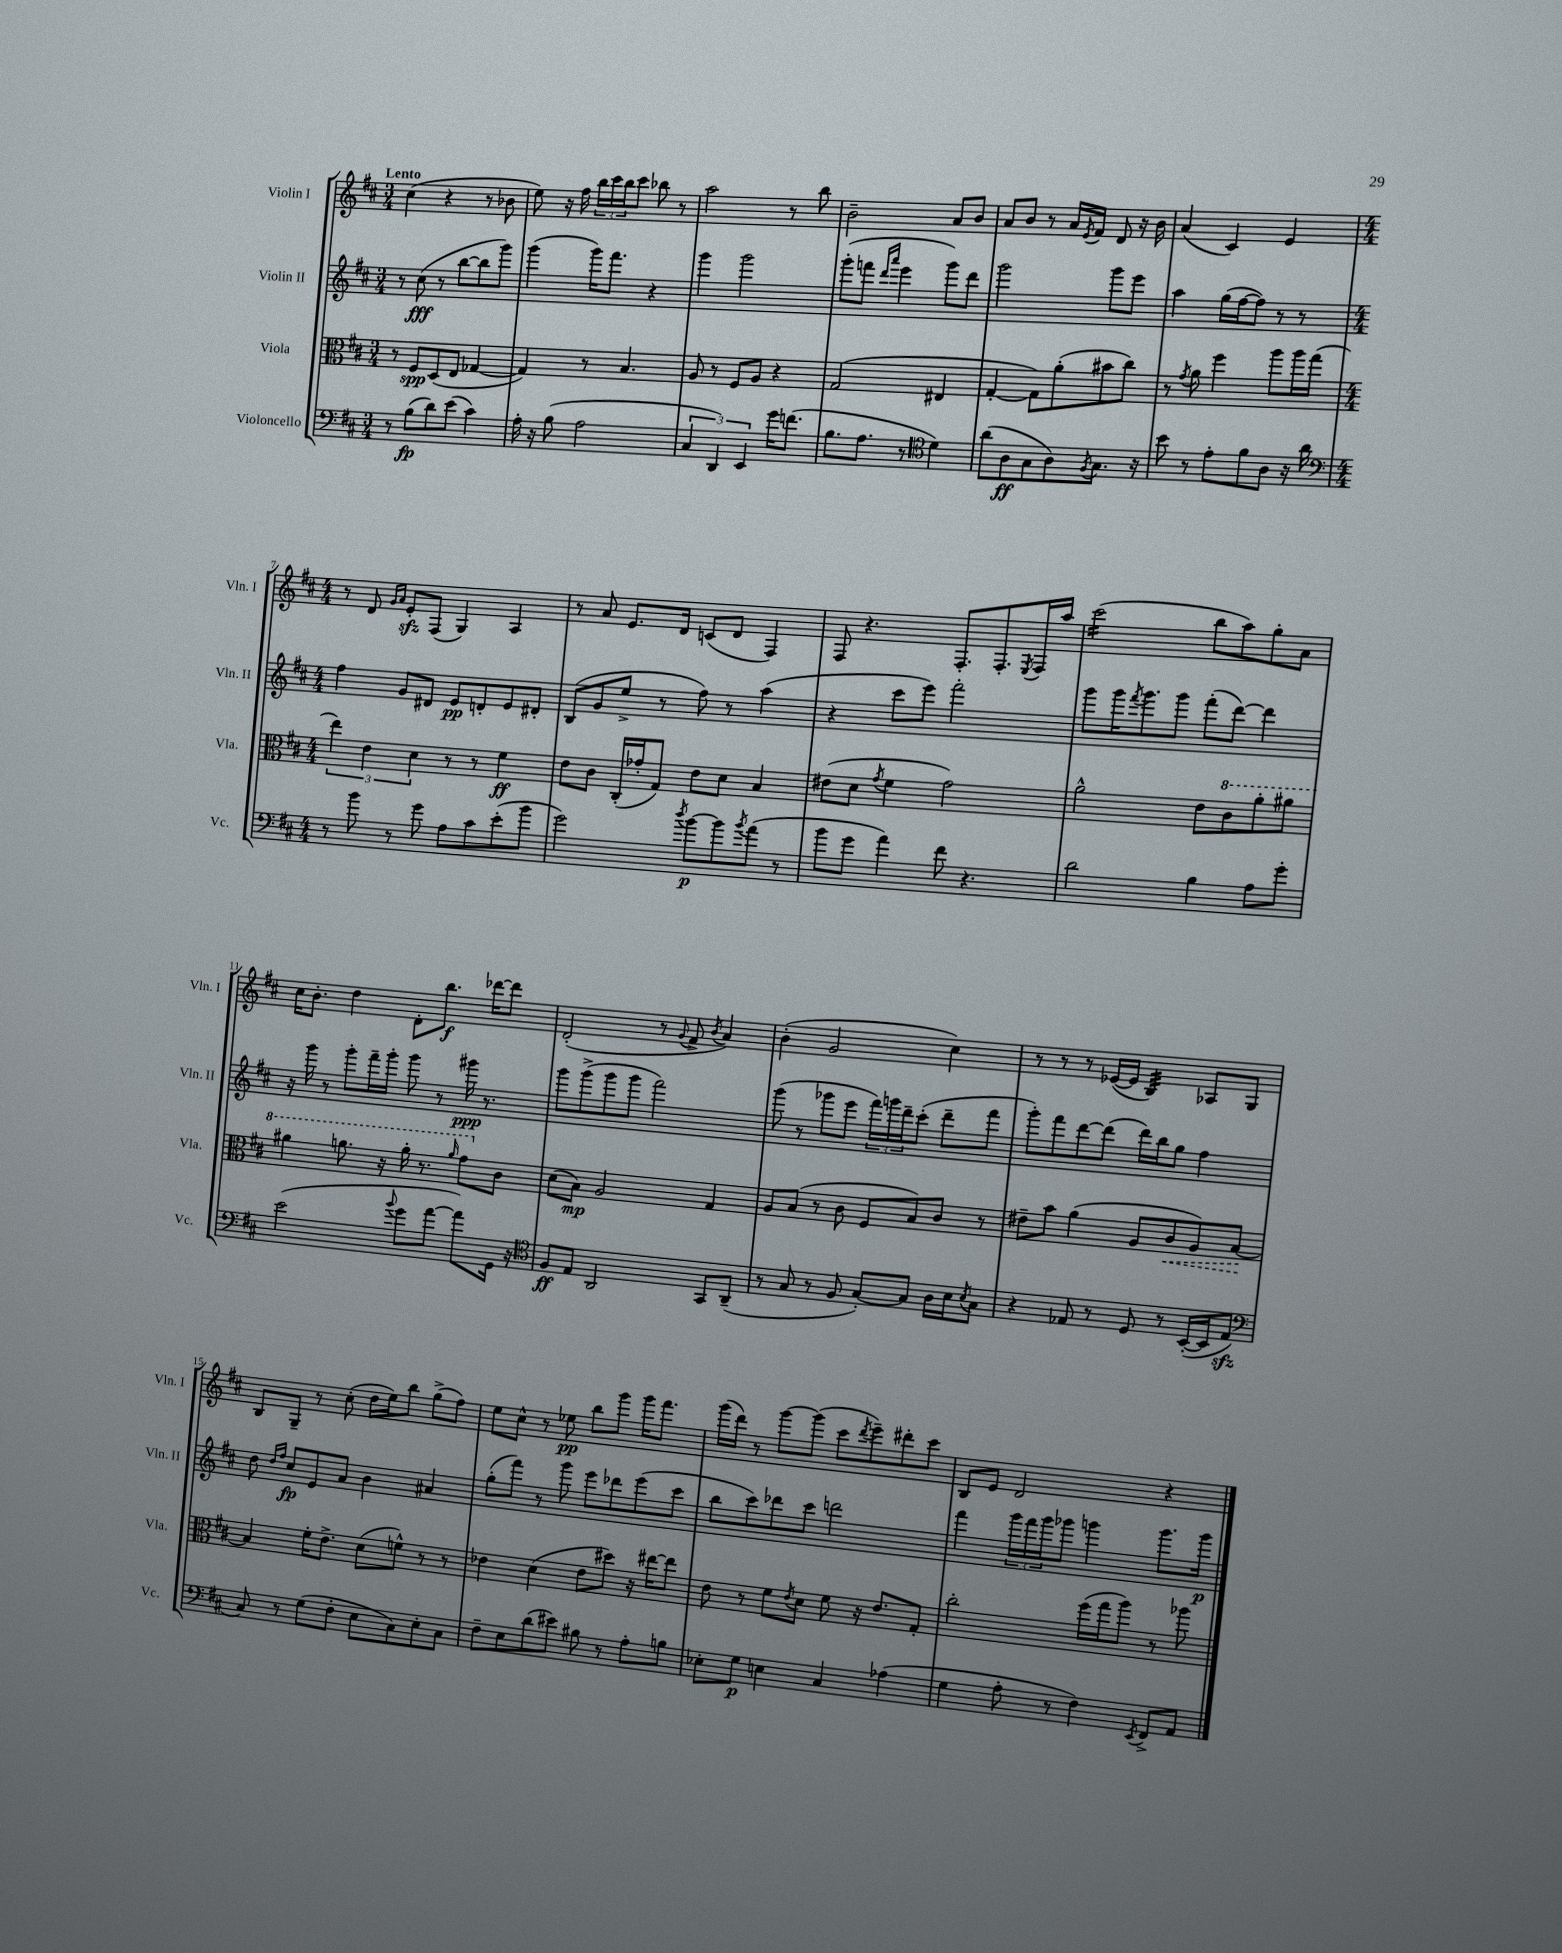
<<
\new StaffGroup <<
\new Staff = "s0" \with { instrumentName = "Violin I" shortInstrumentName = "Vln. I" } {
    \clef treble \key d \major \numericTimeSignature \time 3/4 \tempo "Lento"
    cis''4( r4 r8 bes'8 |
    e''8) r16 fis''16 \tuplet 3/2 { b''16 cis'''16 b''16 } cis'''8 bes''8 r8 |
    a''2 r8 b''8 |
    b'2-- a'8 b'8 |
    a'8 b'8 r8 a'16 \acciaccatura { e'8 } fis'16 d'8 r16 b'16 |
    a'4( cis'4) e'4 |
    \numericTimeSignature \time 4/4 r8 d'8 \grace { g'16 a'16 } e'8-.\sfz fis8( g4) a4 |
    r8 a'8 e'8. d'16 c'8( d'8 fis4) |
    fis8 r4. fis8.-. fis8.-. \acciaccatura { e8 } fis16 a''16 |
    cis'''2:16( b''8 a''8) g''8-. a'8 |
    cis''16 b'8.-. d''4 d'8-. b''8.\f des'''16~ des'''8 |
    d'2-.( r8 \appoggiatura { g'8 } fis'8-> \acciaccatura { b'8 } a'4) |
    b'4-.( g'2 cis''4) |
    r8 r8 r8 ees'16~( ees'16 b4:32) aes8 g8 |
    b8 g8-- r8 cis''8-.( d''16 e''16) b''8 g''8->( fis''8) |
    e''8 cis''8-^ r8 ees''8\pp b''8 g'''8 g'''16 fis'''8. |
    g'''16( d'''16) r8 g'''8~ g'''8( cis'''8 \acciaccatura { d'''8 } e'''8--) dis'''8-. cis'''8 |
    b8 e'8 d'2 r4 \bar "|." |
}
\new Staff = "s1" \with { instrumentName = "Violin II" shortInstrumentName = "Vln. II" } {
    \clef treble \key d \major \numericTimeSignature \time 3/4
    r8 cis''8\fff( r8 b''8~ b''8 g'''8) |
    g'''4( g'''16) fis'''8. r4 |
    g'''4 g'''2 |
    g'''8-.( f'''8 \grace { d'''16 a'''16 } e'''4 g'''8) d'''8 |
    g'''2 g'''8 e'''8 |
    a''4 g''16( fis''16~ fis''8) r8 r8 |
    \numericTimeSignature \time 4/4 fis''4 g'8 dis'8 e'8\pp d'8-. e'8 dis'8-. |
    b8( g'8 e''8-> r8 fis''8) r8 a''4( |
    r4 cis'''8 e'''8) fis'''2-. |
    g'''8 g'''16 \acciaccatura { fis'''8 } g'''8. g'''8 fis'''8-.( d'''8~) d'''4 |
    r16 g'''16 r8 g'''8-. fis'''16-- g'''16-. g'''8 r8 gis'''16\ppp r8. |
    g'''8 g'''8->( g'''8 g'''8 fis'''2) |
    g'''8( r8 ges'''8 e'''8 \tuplet 3/2 { fis'''16) g'''16 d'''16-- } cis'''8-.( d'''8-- fis'''8 |
    g'''8-.) fis'''8 d'''8~ d'''8( d'''16) b''16 g''8 fis''4 |
    d''8 \grace { d''16 fis''16 } cis''8\fp e'8 a'8 b'4 ais'4 |
    g''8-.( fis'''8) r8 g'''8 e'''8 des'''8 e'''8( cis'''8 |
    b''8 cis'''8) des'''8 cis'''8 d'''2 |
    fis'''4 \tuplet 3/2 { g'''16 fis'''16 g'''16 } ges'''8 g'''4 g'''8. g'''16\p \bar "|." |
}
\new Staff = "s2" \with { instrumentName = "Viola" shortInstrumentName = "Vla." } {
    \clef alto \key d \major \numericTimeSignature \time 3/4
    r8 fis8\spp d8( e8 ges4~ |
    ges4) r8 b4. |
    a8 r8 fis8 a8 r4 |
    g2( eis4 |
    g4~-. g8) a'8-.( bis'8 cis''8) |
    r8 \acciaccatura { g'8 } a'8 fis''4 a''8 a''16 g''16( |
    \numericTimeSignature \time 4/4 \tuplet 3/2 { e''4) e'4 d'4 } r8 r8 fis'4\ff |
    e'8 cis'8 cis16-.( ges'16-. g8) e'8 d'8 b4 |
    eis'8( d'8 \acciaccatura { g'8 } fis'4 g'2) |
    a'2-^ e'8 \ottava #1 cis''8 a''8-. ais''8 |
    ais''4 a''8. r16 a''16-. r8. \grace { a''16 } g''8 \ottava #0 cis'8 |
    d'8( b8\mp) a2 g4 |
    a8 b8( r8 cis'8 fis8 b8) cis'8 r8 |
    eis'8-- b'8 a'4( a8 \once \override Hairpin.style = #'dashed-line cis'8\< a8) b8~\! |
    b4 fis'16-. e'8.-> d'8( f'8-^) r8 r8 |
    ees'4 d'4( ees'8 dis''8) r16 eis''16~ eis''8 |
    e'8 r8 fis'8 \acciaccatura { e'8 } d'8 fis'8 r16 e'8. g8-. |
    cis''2-. fis''16( g''16 a''8) r8 aes''8 \bar "|." |
}
\new Staff = "s3" \with { instrumentName = "Violoncello" shortInstrumentName = "Vc." } {
    \clef bass \key d \major \numericTimeSignature \time 3/4
    r8 b8\fp( d'8) e'8( cis'4) |
    a16-. r16 b8( a2 |
    \tuplet 3/2 { cis4 d,4) e,4 } g'16 f'8.( |
    b8. a8. r8 \clef tenor d'4) |
    a'8( a8\ff g8 a8) \acciaccatura { fis8 } g8. r16 |
    b'8 r8 e'8-. fis'8 a8 r16 a'16 |
    \numericTimeSignature \time 4/4 \clef bass r8 b'8 r8 g'8 a8 cis'8 e'8-.( b'8 |
    g'2) \acciaccatura { d''8 } b'8~\p b'8 \acciaccatura { b'8 } a'8( r8 |
    b'8 g'8 a'4) fis'8 r4. |
    d'2 b4 a8 g'8-. |
    e'2( \appoggiatura { b'8 } g'8 a'8~ a'8) g,16 r16 |
    \clef tenor fis8\ff e8 a,2 g,8 a,8--( |
    r8 g8 r8 fis8 g8~-.) g8 a16 b16 \acciaccatura { b8 } g8 |
    r4 ees8 r8 d8 r8 b,16~-.( b,16 ees8\sfz |
    \clef bass cis8) r8 g8( fis8-. e8 cis8) e8-. cis8 |
    fis8-- e8 d'8( eis'8) bis8 r8 a8-. b8 |
    ees8-. g8\p e4 cis4 aes4( |
    g4 a8-. r8 fis4) \acciaccatura { e,8 } fis,8-> a,8 \bar "|." |
}
>>
>>
